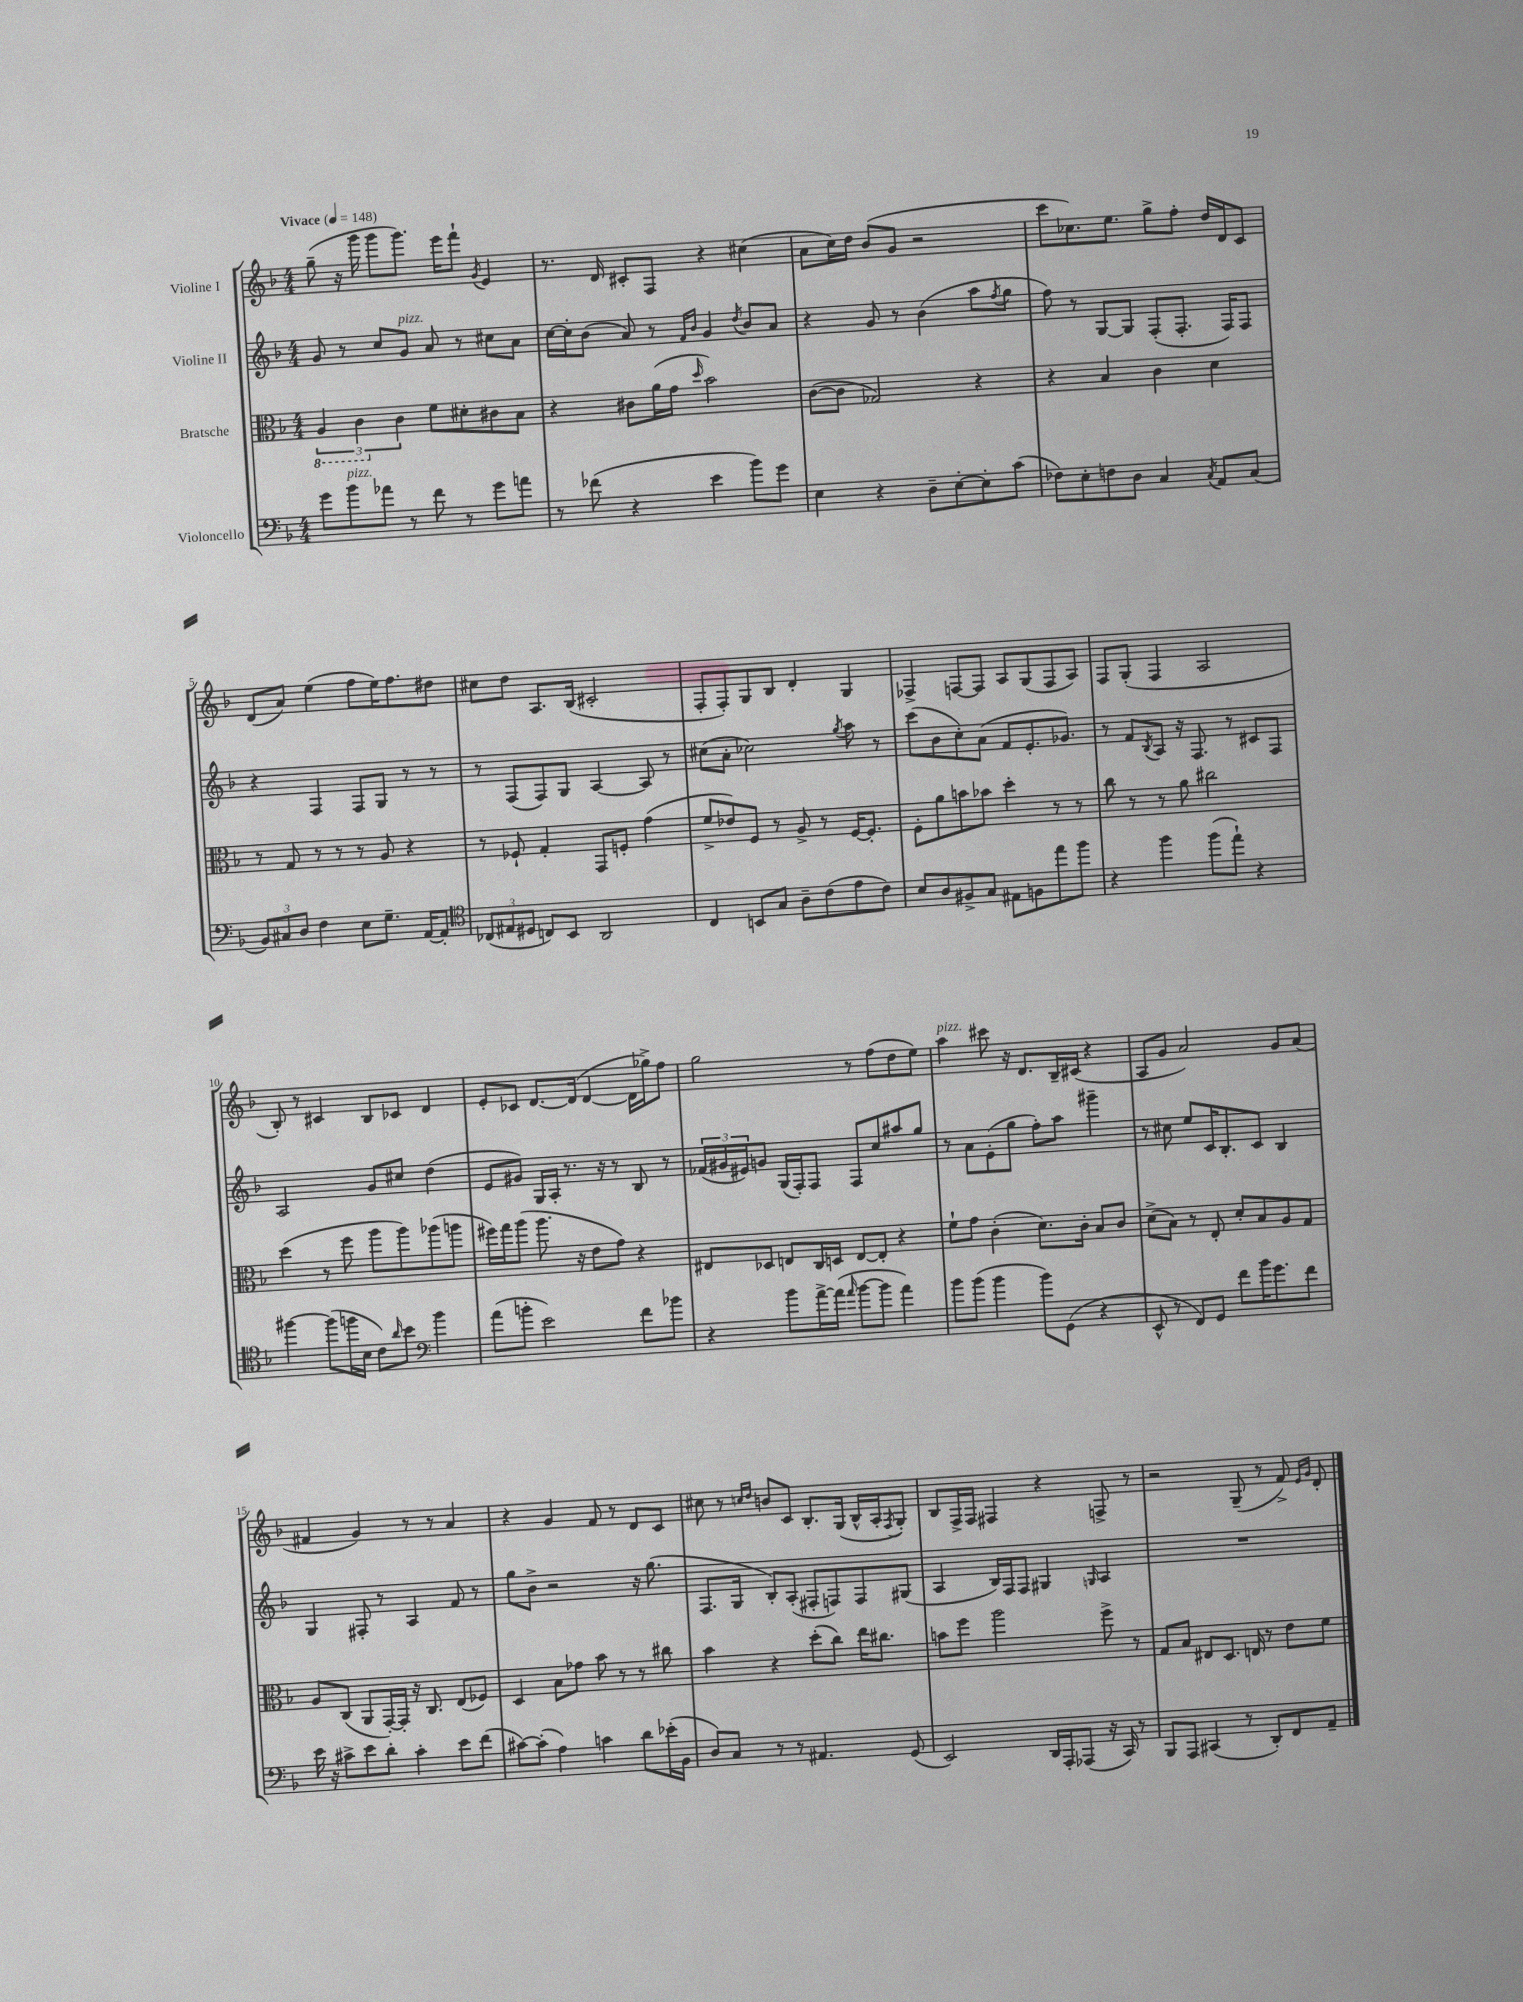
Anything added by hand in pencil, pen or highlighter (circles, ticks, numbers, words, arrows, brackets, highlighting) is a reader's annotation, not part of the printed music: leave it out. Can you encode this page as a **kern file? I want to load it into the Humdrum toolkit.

**kern	**kern	**kern	**kern
*part4	*part3	*part2	*part1
*staff4	*staff3	*staff2	*staff1
*I"Violoncello	*I"Bratsche	*I"Violine II	*I"Violine I
*clefF4	*clefC3	*clefG2	*clefG2
*k[b-]	*k[b-]	*k[b-]	*k[b-]
*M4/4	*M4/4	*M4/4	*M4/4
*MM148	*MM148	*MM148	*MM148
*	*8ba	*	*
=1	=1	=1	=1
!	!	!	!LO:TX:a:B:t=Vivace
8g\L	6AA/	8g/	(8gg~\
!LO:TX:a:i:t=pizz.	!	!	!
8b-\	.	8r	16r
.	6C\	.	.
.	.	.	16ggg\
8a-X\J	.	8cc/L	8ggg\L
*	*X8ba	*	*
.	6c\	.	.
!	!	!LO:TX:a:i:t=pizz.	!
8r	.	8g/J	8.ggg\J)
8f\	8f\L	8a/	.
.	.	.	16eee\KL
8r	8d#X'\	8r	8fff`\J
.	.	.	8qg/
8g\L	8c#X\	8cc#X\L	4e/
8an\J	8B-\J	8a\J	.
=2	=2	=2	=2
8r	4r	[16cc\LL	8.r
.	.	16cc'\J]	.
(8f-X\	.	(8b-\J	.
.	.	.	16d/
4r	8c#X\L	8a/)	8c#X'/L
.	(16a\L	8r	8F/J
.	16g\JJ	.	.
.	.	16qqf/LL	.
.	16qqdd/	16qqb-/JJ	.
4e\	2b-\)	4g/	4r
.	.	8qdd/	.
8b-\L)	.	8b-/L	(4cc#X\
8g\J	.	8a/J	.
=3	=3	=3	=3
4E\	([8c\L	4r	8a\L
.	8c\J]	.	16cc\L)
.	.	.	16dd\JJ
4r	2G-X/)	8g/	(8b-/L
.	.	8r	8g/J
8D~\L	.	(4b-\	2r
[8E'\	.	.	.
8E'\]	4r	8aa\L	.
.	.	8qff/	.
(8c\J	.	8gg\J	.
=4	=4	=4	=4
8F-X\L)	4r	8ff\)	8ccc\L
8E'\	.	8r	8.cc-X\)
8Fn\	4B-/	[8G/L	.
.	.	.	8.ee\J
8D\J	.	8G/J]	.
4C/	4c\	(8F'/L	8gg^\L
.	.	8.F'/J	8ff'\J
8qC/	.	.	.
8AA/L	4d\	.	16dd/LL
.	.	16F/KL)	16d/J
(8C/J	.	8F/J	8c/J
!!LO:LB:g=z
=5	=5	=5	=5
12BB-/L)	8r	4r	(8d/L
12C#X/	.	.	.
.	8G/	.	8a/J)
12D/J	.	.	.
4F\	8r	4F/	(4ee\
.	8r	.	.
8E\L	8r	8F/L	8ff\L
8.G~\J	8A/	8G/J	16ee\K)
.	.	.	8.ff\
.	4r	8r	.
[16AA/KL	.	.	.
8AA'/J]	.	8r	8dd#X\J
=6	=6	=6	=6
*clefC4	*	*	*
(12C-X/L	8r	8r	8cc#X\L
12E#X/	.	.	.
.	8F-X`/	(8F/L	8dd\J
12D#X/J	.	.	.
8Cn/L)	4G'/	8F/)	8.A/L
8BB-/J	.	8G/J	.
.	.	.	(16B-/Jk
2AA/	8GG/L	[4A/	2c#X'/
.	8Fn'/J	.	.
.	(4g\	8A/]	.
.	.	8r	.
=7	=7	=7	=7
4C/	8f^/L	(8cc#X\L	8F'/L
.	8e-X/)	8a'\J	8F'/)
8BBn/L	8F/J	2cc-X\)	8G/
8G/J	8r	.	8B-/J
8A~\L	8A^/	.	4d'/
(8c\	8r	.	.
.	.	8qgg/	.
8e\	[16F/KL	8aa\	4G/
.	8.F'/J]	.	.
8c\J)	.	8r	.
=8	=8	=8	=8
8B-/L	8F'\L	(8ccc\L	4F-X^/
8A/	8a\	8b-\	.
8F#X^/	8bn\	8cc'\)	[8Fn/L
8G/J	8b-X\J	(8a\J	8F/J]
8E#X\L	4dd'\	8f/L	8A/L
8Fn\	.	8.e'/	(8G/
8ee\	8r	.	8F/
.	.	8.g-X/J)	.
8ff\J	8r	.	8A/J)
=9	=9	=9	=9
4r	8cc\	8r	8F/L
.	8r	8f/L	(8G'/J
.	.	8qB-/	.
4ff\	8r	8A/J	4F/
.	8a\	16r	.
.	.	8.F/	.
(8ff\L	2cc#X\	.	2A/
8ee`\J)	.	8r	.
4r	.	8c#X/L	.
.	.	8F/J	.
!!LO:LB:g=z
=10	=10	=10	=10
[4ff#X\	(4dd\	2A/	8B-'/)
.	.	.	8r
(8ff#\L]	8r	.	4c#X/
16ffn\L	8ff\	.	.
16B-\JJ	.	.	.
8c\L)	8aa\L	8g/L	8B-/L
16qqa/	.	.	.
8b-\J	8aa\)	8cc#X/J	8c-X/J
*clefF4	*	*	*
4b-\	(8aa-X\	(4dd\	4d/
.	8aan\J	.	.
=11	=11	=11	=11
(8a\L	16ff#X\LL)	8e/L	8e'/L
.	16gg\J	.	.
8bn'\J	(8aa\J	8g#X/J)	8c-X/J
2e\)	8.aa\	16G/LL	[8.d/L
.	.	16A'/JJ	.
.	.	8.r	.
.	16r	.	(16d/Jk]
.	8e\L	.	[4d/
.	.	16r	.
.	8g\J)	8r	.
8f\L	4r	8B-/	16d\LL]
.	.	.	16gg-X^\J)
8b-X\J	.	8r	8ff\J
=12	=12	=12	=12
4r	8E#X/L	(24f-X/LL	2gg\
.	.	24g#X/	.
.	.	24e#X/J)	.
.	8D-X/J	8gn/J	.
8b-\L	8En/L	(16G/LL	.
.	.	16F'/J)	.
[16a^\L	16C/L	8F/J	.
(16a\JJ]	16Dn/JJ	.	.
16qqa/	.	.	.
[8b-\L	[8E/L	8F/L	8r
8b-\J]	8E'/J]	8cc/	(8ff\L
4a\)	4r	8aa#X/	8dd\
.	.	8gg/J	8ee\J)
=13	=13	=13	=13
!	!	!	!LO:TX:a:i:t=pizz.
8b-\L	8f`\L	8r	4aa\
(8b-\J	8g\J	8a\L	.
4b-\	(4c'\	(8e'\	8ccc#X\
.	.	8gg\J	16r
.	.	.	8.d/L
8b-\L)	8.d\L)	8ff'\L)	.
(8GG\J	.	8aa\J	16B-~/L
.	16c'\Jk	.	(16c#X/JJ
4r	8B-/L	4ggg#X~\	4r
.	8c/J	.	.
=14	=14	=14	=14
8EE^^/	(8d^\L	8r	8A/L
8r	8B-\J)	8cc#X\	8g/J
8FF/L)	8r	8ee/L	2a/)
8GG/J	8E'/	16c/K	.
.	.	8.B-'/	.
8f\L	8d'/L	.	.
16b-\K	8B-/	8c/J	.
8.g\	.	.	.
.	8A/	4B-/	8g/L
8f\J	8G/J	.	(8a/J
!!LO:LB:g=z
=15	=15	=15	=15
16e\	8A/L	4G/	4f#X/
16r	.	.	.
8c#X^\L	(8C/J	.	.
8e\	8AA/L	8F#X'/	4g/)
8d'\J	[16GG'/L)	8r	.
.	16GG'/JJ]	.	.
4c#'\	16r	4A/	8r
.	8.C/	.	.
.	.	.	8r
8e\L	(8E/L	8f/	4a/
(8f\J	8F-X/J)	8r	.
=16	=16	=16	=16
[8c#X\L)	4D/	8gg\L	4r
(8c#'\J]	.	8b-^\J	.
4A\)	8B-\L	2r	4g/
.	8g-X\J	.	.
4cn\	8b-\	.	8f/
.	8r	.	8r
8d\L	8r	16r	8d/L
.	.	(8.gg\	.
(16e-X'\L	8cc#X\	.	8c/J
16BB-\JJ	.	.	.
=17	=17	=17	=17
8D/L)	4b-\	8.F/L	8cc#X\
8C/J	.	.	8r
.	.	16G/Jk	.
.	.	.	16qqccn/LL
.	.	.	16qqdd/JJ
8r	4r	8B-'/L)	8bn/L
8r	.	(8A'/J	8c/J
4.AA#X/	(8dd'\L	8F#X'/L	8.B-'/L
.	8cc\J)	8Fn/)	.
.	.	.	(16G/Jk
.	16ee\KL	8F/	16B-^^/LL
.	8.cc#X\J	.	16A'/J
.	.	.	8qF/
(8GG/	.	(8G#X/J	8G'/J)
=18	=18	=18	=18
2EE/)	8bn\L	4A/	8B-/L
.	8ff\J	.	16F^/L
.	.	.	16F/JJ
.	2aa\	16B-/LL)	4F#X/
.	.	16F/J	.
.	.	8F/J	.
16DD/LL	.	4G#X/	4r
16AAA'/J	.	.	.
(8AAA-X/J	.	.	.
.	.	16qqGn/	.
16r	8ff^\	4A/	8Fn^/
16CC/)	.	.	.
8r	8r	.	8r
=19	=19	=19	=19
8BBB-/L	8G/L	1r	2r
8AAA/J	8B-/J	.	.
(4CC#X/	8E#X/L	.	.
.	8.D/J	.	.
8r	.	.	(8G~/
.	16En/	.	.
8DD'/L)	8r	.	8r
8FF/	8e\L	.	8f^/)
.	.	.	16qqe/LL
.	.	.	16qqg/JJ
8AA~/J	8f\J	.	8d'/
==	==	==	==
*-	*-	*-	*-
